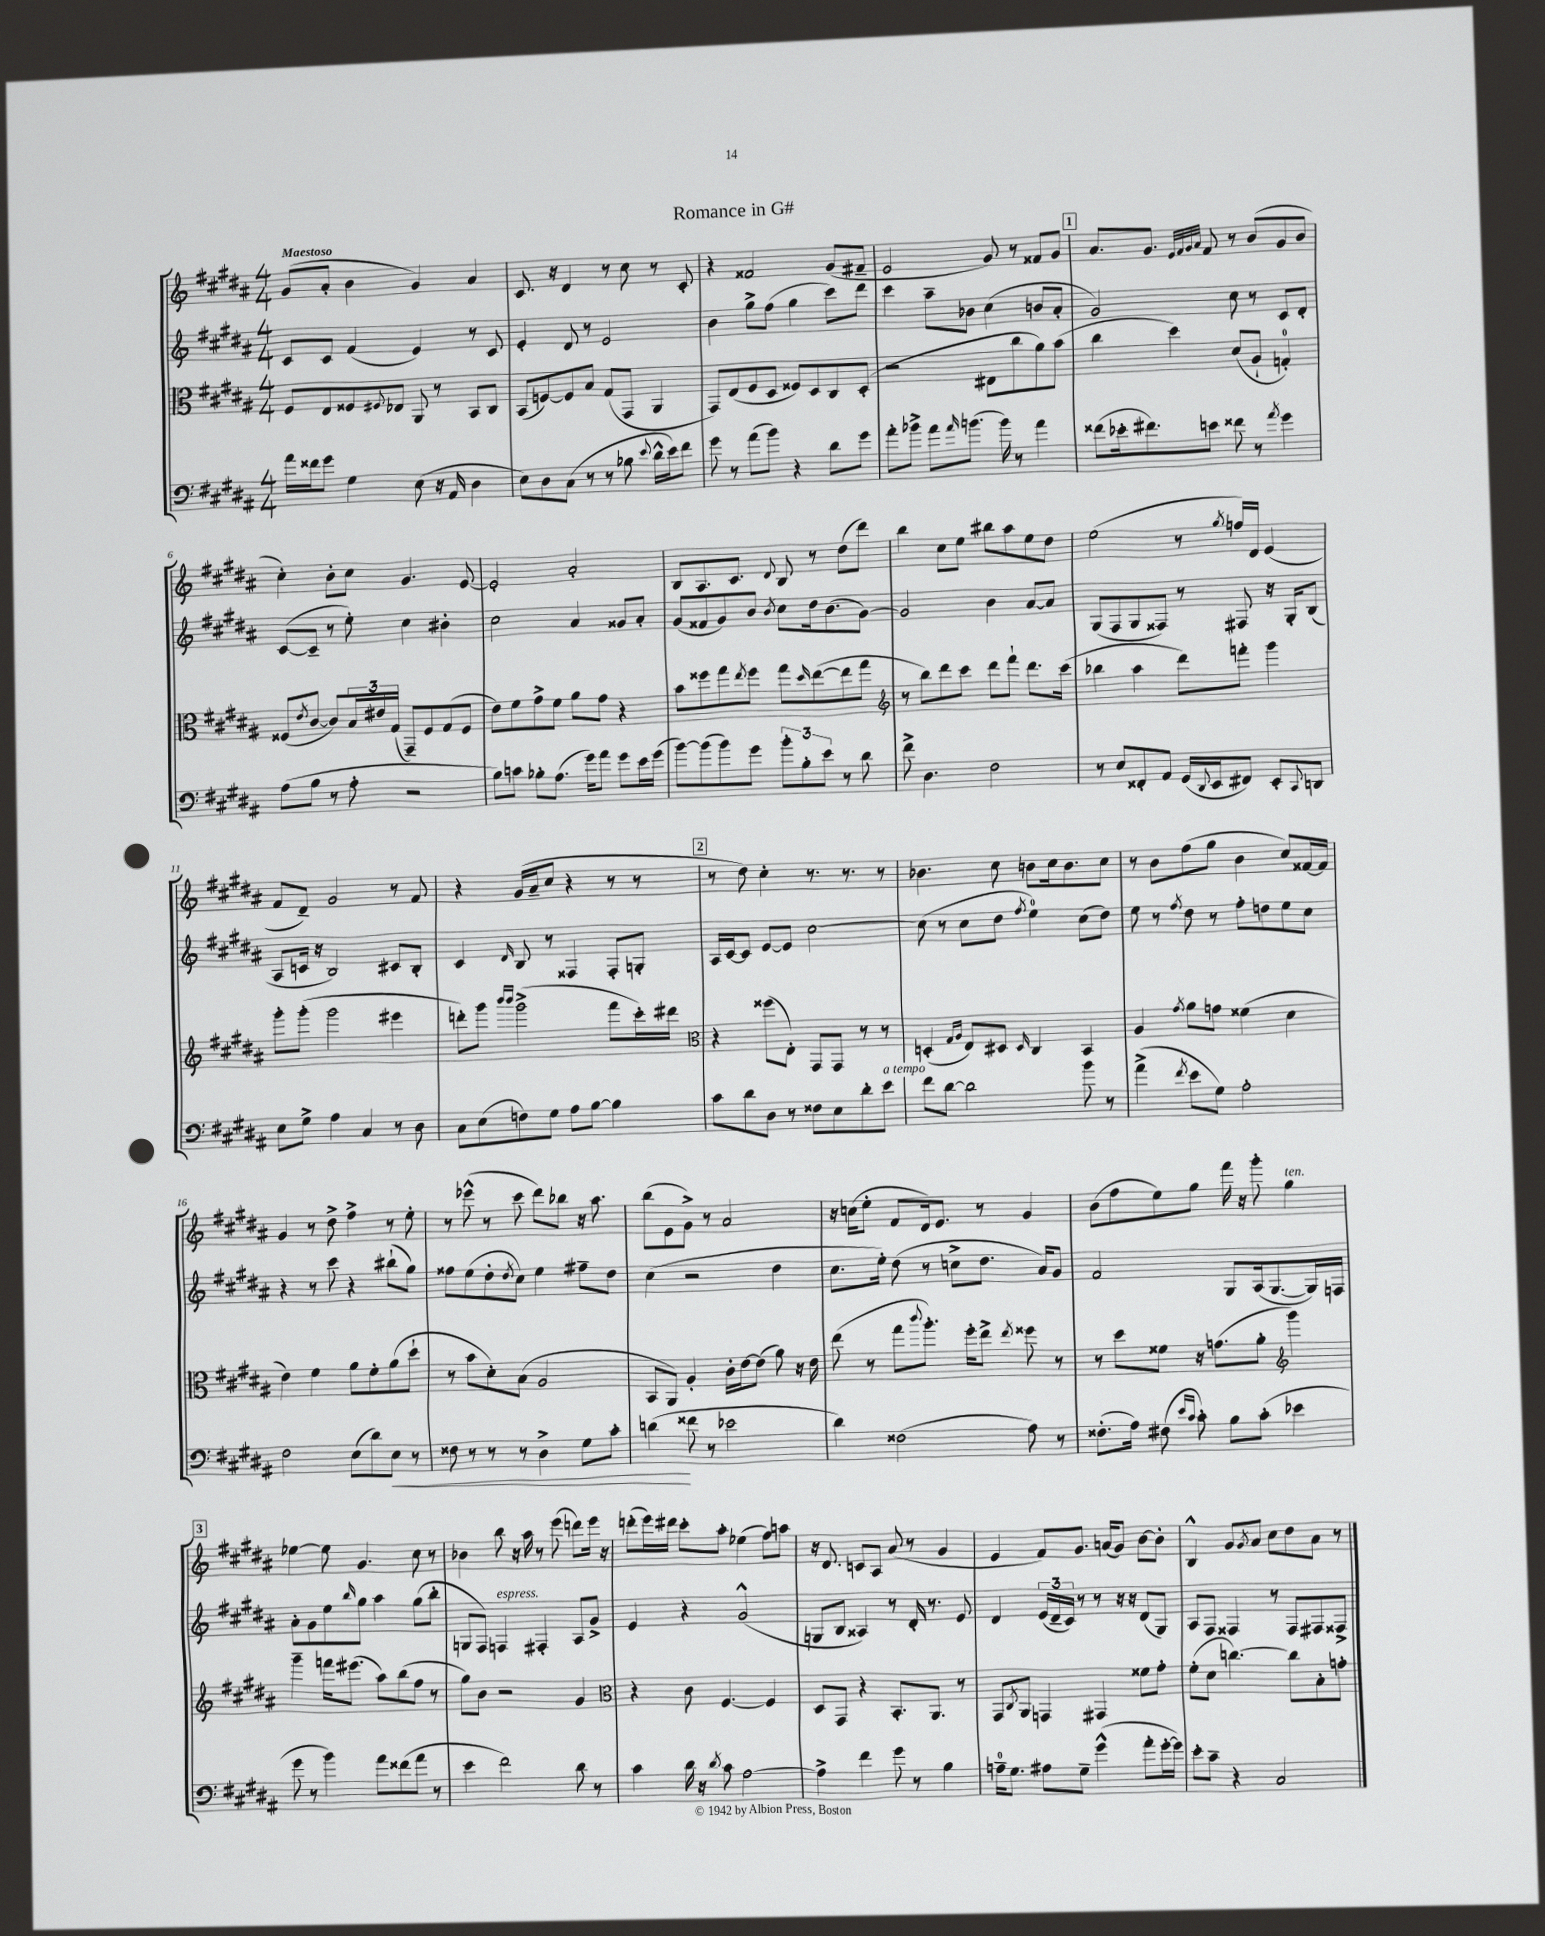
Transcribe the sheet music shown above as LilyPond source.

\header { title = "Romance in G#" }
<<
\new StaffGroup <<
\new Staff = "s0" {
    \clef treble \key b \major \numericTimeSignature \time 4/4 \tempo "Maestoso"
    gis'8( ais'8-. b'4 gis'4) ais'4 |
    cis'8. r16 dis'4 r8 cis''8 r8 cis'8-. |
    r4 fisis'2 gis'8( fis'8-- |
    e'2 gis'8) r8 fisis'8 gis'8 |
    \mark \markup { \box "1" } ais'8. gis'8. \grace { e'32 fis'32 gis'32 ais'32 } fis'8 r8 b'8( gis'8 b'8 |
    cis''4-.) b'8-. cis''8 gis'4. e'8~ |
    e'2-. ais'2-. |
    b8 ais8. cis'8. \appoggiatura { dis'8 } b8 r8 dis''8( dis'''8) |
    b''4 cis''8 e''8 bis''8 ais''8 e''8 dis''8 |
    e''2( r8 \acciaccatura { gis''8 } f''16) dis'16 e'4( |
    fis'8 dis'8--) gis'2 r8 fis'8 |
    r4 gis'16( ais'16-- cis''8 r4 r8 r8 |
    \mark \markup { \box "2" } r8 dis''8) cis''4-. r8. r8. r8 |
    bes'4. cis''8 b'8 cis''16 b'8. cis''8 |
    r8 b'8 fis''8( gis''8 b'4 cis''8) fisis'16~ fisis'16 |
    gis'4 r8 dis''8-> fis''4-> r8 e''8-. |
    r8 ees'''8-^( r8 cis'''8 dis'''8) bes''8 r16 ais''8. |
    b''8( e'8 gis'8->) r8 ais'2 |
    r16 c''16( e''8-. fis'8 dis'16) e'8. r8 gis'4 |
    b'8( fis''8 e''8) gis''8 fis'''16 r16 gis'''8-. gis''4^\markup { \italic "ten." } |
    \mark \markup { \box "3" } ees''4~ ees''8 gis'4. cis''8 r8 |
    bes'4 b''8 r16 ais''16 r8 e'''8( d'''8) e'''16 r16 |
    d'''8-.( e'''16) dis'''16 cis'''8-. ais''8-. ees''4( fis''8) a''8 |
    r16 dis'8. c'8 ais8 ais'8( r8 gis'4 |
    e'4 fis'8) gis'8. a'16( gis'8) b'8~ b'8-. |
    b4-^ gis'8 \acciaccatura { gis'8 } ais'8 cis''8 dis''8 ais'8 r8 \bar "|." |
}
\new Staff = "s1" {
    \clef treble \key b \major \numericTimeSignature \time 4/4
    cis'8 cis'8 fis'4( e'4) r8 cis'8 |
    e'4-. dis'8 r8 e'2 |
    b'4 gis''8-> fis''8( gis''4 cis'''8) dis'''8 |
    cis'''4 ais''8-- bes'8 cis''4( b'8 ais'8-. |
    \mark \markup { \box "1" } gis'2) cis''8 r8 cis'8 dis'8-. |
    cis'8~( cis'8-- r8 e''8-.) cis''4 bis'4-. |
    cis''2 ais'4 gisis'8 ais'8-. |
    gis'8( fisis'8 gis'8) b'8 \acciaccatura { b'8 } cis''8 dis''16 b'8.( gis'8~) |
    gis'2 b'4 ais'8~ ais'8 |
    gis8( fis8 gis8 fisis8) r8 fis8 r16 gis16-. b8( |
    ais8 c'16 r16 b2) cis'8 b8-. |
    cis'4 \grace { dis'16 } b8 r8 fisis4 fisis8-. g8-. |
    \mark \markup { \box "2" } ais16 cis'16~ cis'8 e'8~ e'8 cis''2~ |
    cis''8( r8 cis''8 dis''8 \acciaccatura { fis''8 } e''4-0) cis''8( dis''8) |
    e''8 r8 \acciaccatura { fis''8 } dis''8 r8 fis''8-. d''8 e''8 cis''8 |
    r4 r8 cis'''8 r4 bis''8-!( gis''8) |
    fisis''8 e''8( dis''8-. \acciaccatura { dis''8 } cis''8) e''4 fis''8-- dis''8 |
    cis''4( r2 dis''4 |
    cis''8. e''16-.) dis''8( r8 c''8-> dis''8. ais'16) gis'8 |
    fis'2 gis8 ais16( gis8.~ gis16) f16 |
    \mark \markup { \box "3" } ais'8-. gis'8 e''8 \grace { b''16 } gis''8 ais''4 gis''8( b''8-. |
    g8 fis8) f4^\markup { \italic "espress." } fis4-. ais8 gis'8-> |
    e'4 r4 gis'2-^( |
    g8 b8 aisis4) r8 dis'16-. r8. e'8 |
    dis'4 \tuplet 3/2 { e'16( dis'16-- cis'16) } r8 r8 r16 r16 dis'8( gis8) |
    ais8 fis8 fisis4 r8 fisis8 fis8 fisis8-> \bar "|." |
}
\new Staff = "s2" {
    \clef alto \key b \major \numericTimeSignature \time 4/4
    fis8 e8 fisis8 \appoggiatura { fis8 } ees8 ais,8 r8 b,8 cis8 |
    b,8( f8~) f8 b8 gis8( gis,8 ais,4 |
    gis,8) e8( fis8 dis8 fisis8) dis8 cis8 dis8-.( |
    r2 eis8 cis''8 ais'8) b'8( |
    \mark \markup { \box "1" } cis''4 dis''4) dis'8( ais8-! g4-0-.) |
    fisis8( \acciaccatura { e'8 } cis'8~ cis'8) \tuplet 3/2 { b16 eis'16 gis16( } gis,8--) fisis8 gis8( fisis8 |
    e'8) fis'8 gis'8-> fis'8 ais'8 gis'8 r4 |
    b'8 fisis''8 gis''8 \acciaccatura { e''8 } fisis''8 gis''8 \grace { dis''16 } e''8~( e''8 gis''8 |
    \clef treble r8 b''8) dis'''8 cis'''8 dis'''8 fis'''8-! dis'''8. cis'''16( |
    bes''4 ais''4 dis'''8) f'''8-. gis'''4 |
    gis'''8-. gis'''8-.( gis'''2 eis'''4 |
    d'''8-.) gis'''8 \grace { b'''16 b'''16 } gis'''2->( fis'''8 cis'''16-.) dis'''16 |
    \mark \markup { \box "2" } \clef alto r4 fisis''8( e8-.) gis,8 gis,8 r8 r8 |
    d4-.( \grace { gis16 ais16 } e8) dis8 \grace { dis16 } cis4 b,4 |
    ais4 \acciaccatura { gis'8 } ais'8 g'8 fisis'4( dis'4 |
    e'4) fis'4 ais'8 fis'8-. ais'8( dis''8-! |
    r8 b'8 dis'8-.) b8( ais2 |
    b,8 ais,8) ais4-. cis'16-. e'16~ e'8( ais'8) r16 e'16 |
    e''8( r8 gis''8 \appoggiatura { cis'''8 } ais''8.-.) fis''16-. e''8-> \acciaccatura { e''8 } fisis''8 r8 |
    r8 dis''8 fisis'8 r16 g'8.( ais'8-. \clef treble gis'''4) |
    \mark \markup { \box "3" } gis'''4-- f'''16 eis'''8.( ais''8) b''8( fis''8 r8 |
    gis''8) b'8 r2 gis'4 |
    \clef alto r4 cis'8 fis4.~ fis4 |
    dis8 gis,8 r4 b,8.-. ais,8. r8 |
    gis,8 \acciaccatura { cis8 } ais,8 g,4 gis,4 fisis'8 gis'8-. |
    fis'8-.( dis'8 c''4.~) c''8 b8-. g'8-. \bar "|." |
}
\new Staff = "s3" {
    \clef bass \key b \major \numericTimeSignature \time 4/4
    ais'16 fisis'16 gis'8 gis4 e8( r16 ais,16 dis4 |
    e8) dis8 cis8( r8 r8 bes8 \appoggiatura { e'8 } dis'16-^ e'16) fis'8 |
    gis'8 r8 ais'8( b'8) r4 dis'8 gis'8 |
    ais'8-. bes'8-> ais'8 \grace { ais'16 } b'8.( b'16) r8 ais'4 |
    \mark \markup { \box "1" } fisis'8( ees'16-. fis'8.) e'8 fisis'8 r8 \acciaccatura { ais'8 } gis'4 |
    ais8( b8 r8 ais8-. r2 |
    b8) c'8 bes8-. ais8.( gis'16) ais'8 gis'8 e'16 gis'16( |
    b'8~) b'8( b'8) gis'8 \tuplet 3/2 { b'8-. b8-. e'8 } r8 dis'8 |
    fis'8-> dis4. fis2 |
    r8 e8 fisis,8-. ais,8 gis,16( \appoggiatura { dis,8 } e,16 fis,8) e,8-. \appoggiatura { cis,8 } d,8 |
    e8 gis8-> ais4 cis4 r8 dis8 |
    cis8 e8( f8) gis8 ais8 b8~ b4 |
    \mark \markup { \box "2" } cis'8 dis'8 dis8 r8 fisis8 e8 dis'8-. e'8^\markup { \italic "a tempo" } |
    fis'8 dis'8~ dis'2 b'8 r8 |
    ais'4->( \acciaccatura { fis'8 } e'8 gis8) ais2-. |
    fis2 e8( dis'8) e8\< r8 |
    fisis8 r8 r8 r8 dis4-> gis8 cis'8-. |
    d'4\!( fisis'8 r8 ees'2 |
    dis'4) fisis2( ais8) r8 |
    fisis8.-.( ais16) fis8( \grace { e'16 cis'16 } cis'8-.) b8 cis'8-.( ees'4 |
    \mark \markup { \box "3" } gis'8 r8 b'4) ais'8 fisis'8( ais'8 r8 |
    e'4 fis'2) dis'8 r8 |
    cis'4 dis'16 r16 \acciaccatura { dis'8 } cis'8 ais2~ |
    ais4-> fis'4 gis'8 r8 b4 |
    a16-0-- gis8. ais8 gis8-- gis'4-^( ais'8-. gis'16~-. gis'16) |
    e'8-. cis'8-- r4 cis2 \bar "|." |
}
>>
>>
